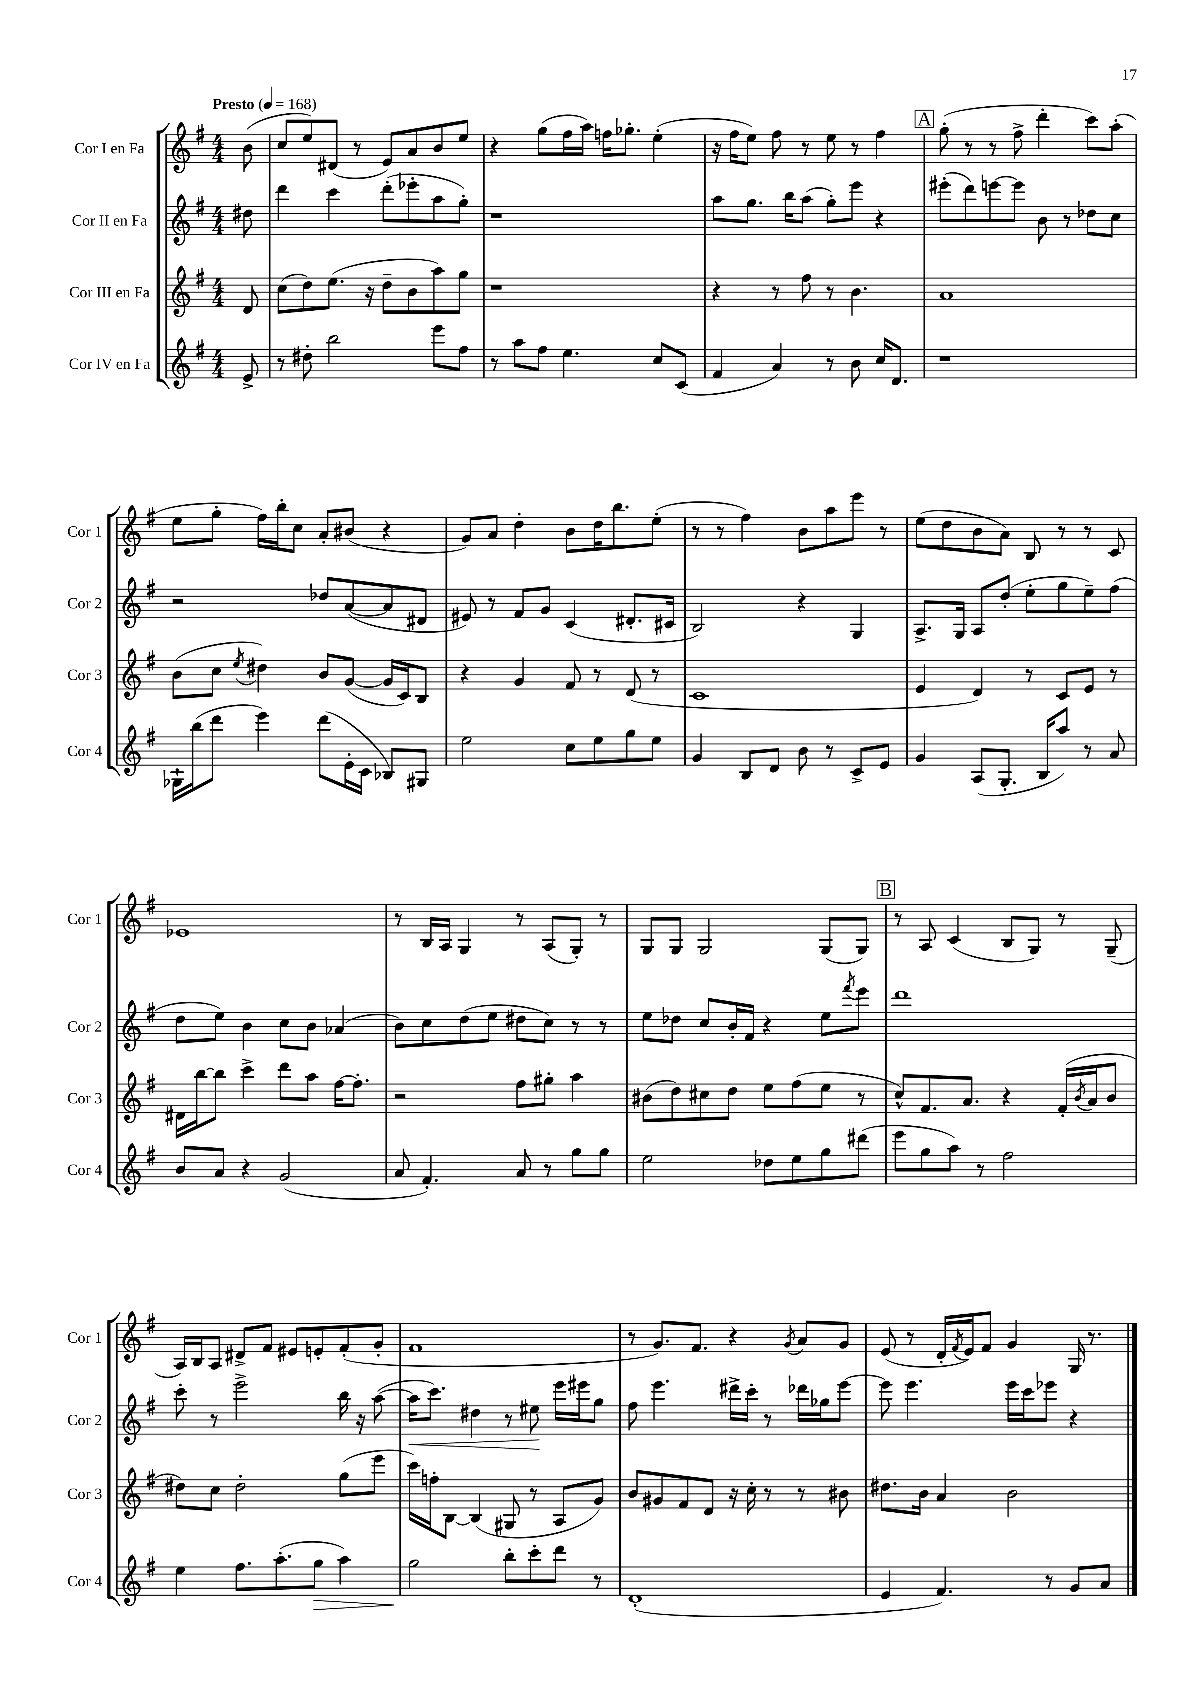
<<
\new StaffGroup <<
\new Staff = "s0" \with { instrumentName = "Cor I en Fa" shortInstrumentName = "Cor 1" } {
    \clef treble \key g \major \numericTimeSignature \time 4/4 \partial 8 \tempo "Presto" 4 = 168
    b'8( |
    c''8 e''8) dis'8( r8 e'8) a'8 b'8 e''8 |
    r4 g''8( fis''16 a''16) f''16 ges''8.-. e''4-.( |
    r16 fis''16 e''8) fis''8 r8 e''8 r8 fis''4 |
    \mark \markup { \box "A" } g''8-.( r8 r8 fis''8-> d'''4-. c'''8) a''8-.( |
    e''8 g''8-. fis''16) b''16-. c''8 a'8-. bis'8( r4 |
    g'8) a'8 d''4-. b'8 d''16 b''8. e''8-.( |
    r8 r8 fis''4) b'8 a''8 e'''8 r8 |
    e''8( d''8 b'8 a'8) b8 r8 r8 c'8 |
    ees'1 |
    r8 b16 a16 g4 r8 a8( g8-.) r8 |
    g8 g8 g2 g8( g8) |
    \mark \markup { \box "B" } r8 a8 c'4( b8 g8) r8 g8--( |
    a16) b16 a8 dis'8-> fis'8 eis'8 e'8-. fis'8-.( g'8-. |
    fis'1 |
    r8 g'8.) fis'8. r4 \acciaccatura { g'8 } a'8 g'8 |
    e'8( r8 d'16-. \acciaccatura { fis'8 } e'16) fis'8 g'4 g16 r8. \bar "|." |
}
\new Staff = "s1" \with { instrumentName = "Cor II en Fa" shortInstrumentName = "Cor 2" } {
    \clef treble \key g \major \numericTimeSignature \time 4/4 \partial 8
    dis''8 |
    d'''4 c'''4 d'''8-.( ees'''8-. a''8 g''8-.) |
    r1 |
    a''8 g''8. b''16 a''8( g''8-.) e'''8 r4 |
    \mark \markup { \box "A" } eis'''8-.( d'''8) e'''8~ e'''8 b'8 r8 des''8 c''8 |
    r2 des''8 a'8~( a'8 dis'8 |
    eis'8) r8 fis'8 g'8 c'4( dis'8.-. cis'16 |
    b2) r4 g4 |
    a8.-> g16 a8 d''8-.( e''8-. g''8 e''8--) fis''8( |
    d''8 e''8) b'4 c''8 b'8 aes'4( |
    b'8) c''8 d''8( e''8 dis''8 c''8) r8 r8 |
    e''8 des''8 c''8 b'16-. fis'16 r4 e''8 \acciaccatura { fis'''8 } e'''8 |
    \mark \markup { \box "B" } d'''1 |
    c'''8-. r8 e'''2-> b''16 r16 a''8~( |
    a''16\< c'''8.) dis''4 r8 eis''8\! e'''16 eis'''16 g''8 |
    fis''8 e'''4. dis'''16-> c'''16-. r8 des'''16 ges''16 e'''8~ |
    e'''8 e'''4. e'''16 c'''16 ees'''8 r4 \bar "|." |
}
\new Staff = "s2" \with { instrumentName = "Cor III en Fa" shortInstrumentName = "Cor 3" } {
    \clef treble \key g \major \numericTimeSignature \time 4/4 \partial 8
    d'8 |
    c''8( d''8) e''8.( r16 d''8-- b'8 a''8) g''8 |
    r1 |
    r4 r8 fis''8 r8 b'4. |
    \mark \markup { \box "A" } a'1 |
    b'8( c''8 \acciaccatura { e''8 } dis''4) b'8 g'8~( g'16 c'16) b8 |
    r4 g'4 fis'8 r8 d'8( r8 |
    c'1 |
    e'4 d'4) r8 c'8 e'8 r8 |
    dis'16 b''16~ b''8 c'''4-> d'''8 a''8 fis''16~ fis''8.-. |
    r2 fis''8 gis''8-. a''4 |
    bis'8( d''8) cis''8 d''8 e''8 fis''8( e''8 r8 |
    \mark \markup { \box "B" } c''8-^) fis'8. a'8. r4 fis'16-.( \acciaccatura { b'8 } a'16 b'8 |
    dis''8) c''8 dis''2-. g''8( e'''8 |
    c'''16) f''16-. b8~ b4( gis8 r8 a8 g'8) |
    b'8 gis'8 fis'8 d'8 r16 c''16-. r8 r8 bis'8 |
    dis''8. b'16 a'4 b'2 \bar "|." |
}
\new Staff = "s3" \with { instrumentName = "Cor IV en Fa" shortInstrumentName = "Cor 4" } {
    \clef treble \key g \major \numericTimeSignature \time 4/4 \partial 8
    e'8-> |
    r8 dis''8-. b''2 e'''8 fis''8 |
    r8 a''8 fis''8 e''4. c''8 c'8( |
    fis'4 a'4) r8 b'8 c''16 d'8. |
    \mark \markup { \box "A" } r1 |
    ges16-! b''16( d'''8 e'''4) d'''8( e'16-. c'16 bes8) gis8 |
    e''2 c''8 e''8 g''8 e''8 |
    g'4 b8 d'8 b'8 r8 c'8-> e'8 |
    g'4 a8( g8.-. b16 a''8) r8 a'8 |
    b'8 a'8 r4 g'2( |
    a'8 fis'4.-.) a'8 r8 g''8 g''8 |
    e''2 des''8 e''8 g''8 dis'''8( |
    \mark \markup { \box "B" } e'''8 g''8 a''8) r8 fis''2 |
    e''4 fis''8. a''8.-.( g''8\> a''4) |
    g''2\! b''8-. c'''8-. d'''8 r8 |
    d'1-.( |
    e'4 fis'4.) r8 g'8 a'8 \bar "|." |
}
>>
>>
\layout { \context { \Score \remove "Bar_number_engraver" } }
